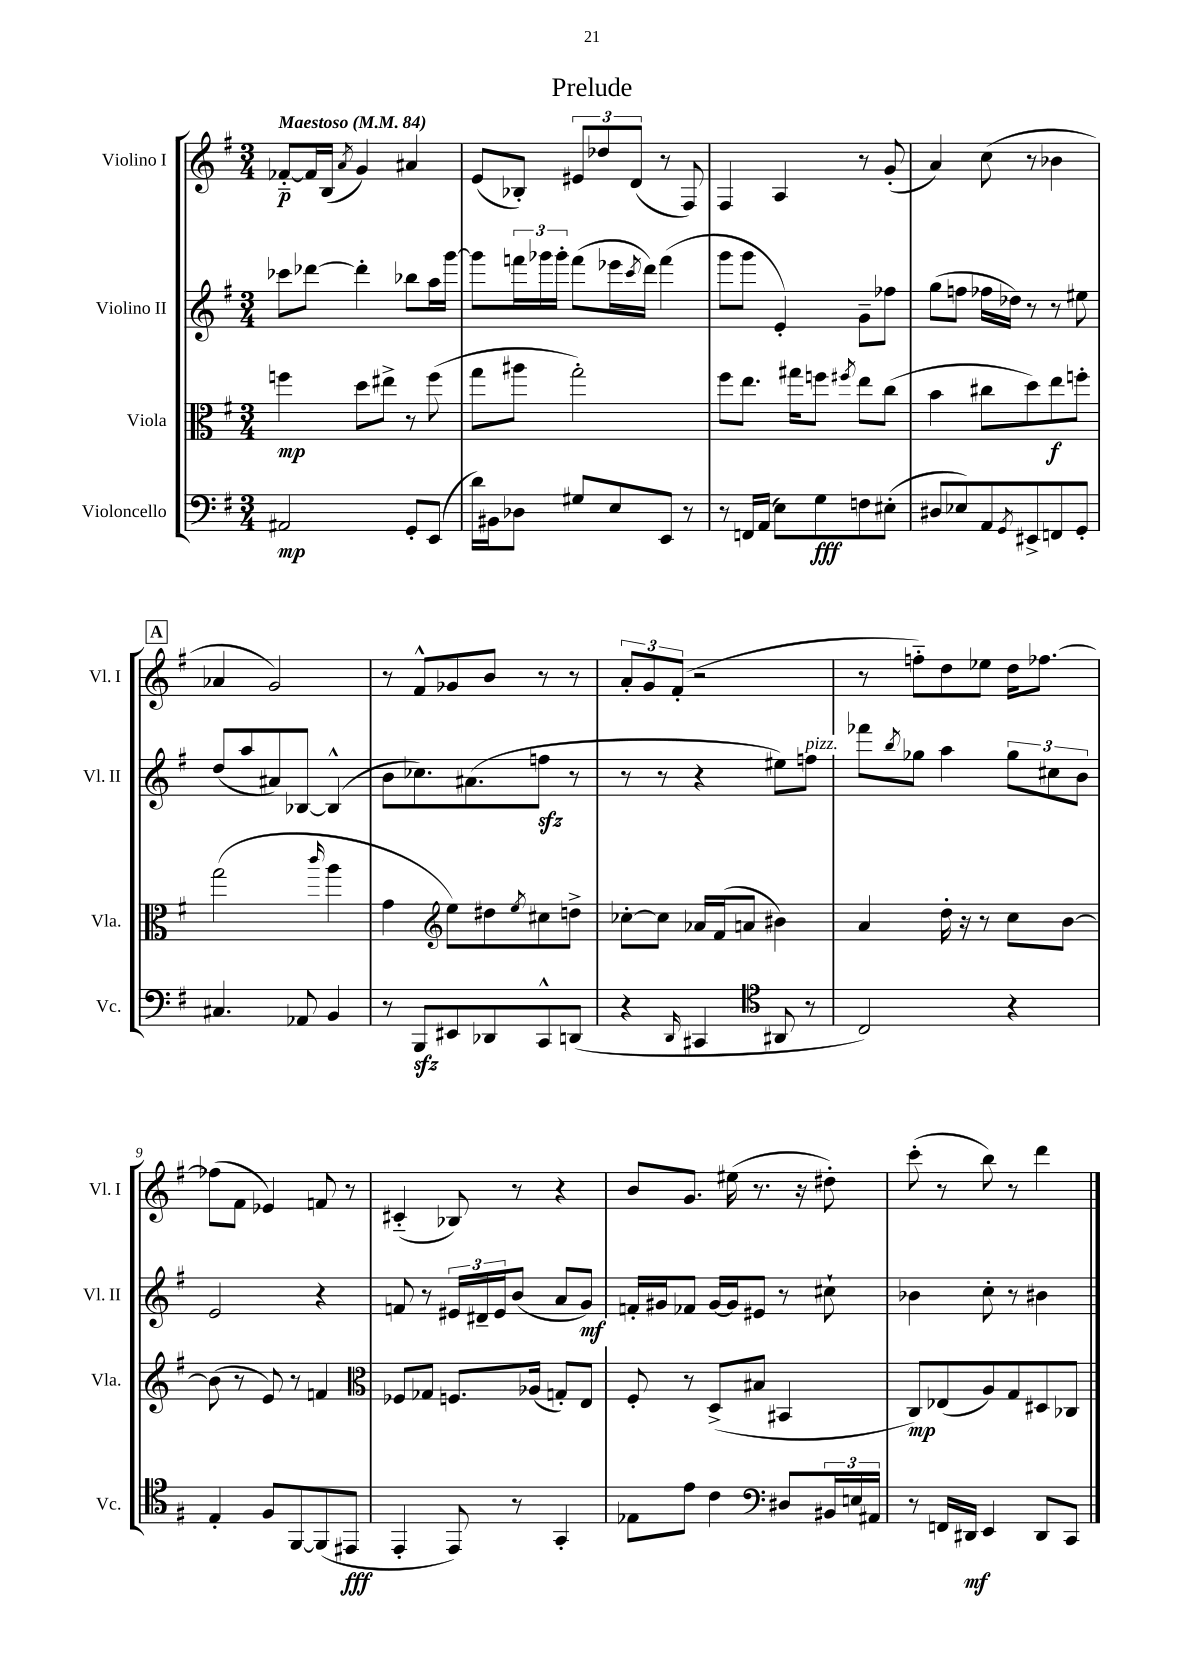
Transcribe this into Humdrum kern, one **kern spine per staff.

**kern	**dynam	**kern	**dynam	**kern	**dynam	**kern	**dynam
*part4	*part4	*part3	*part3	*part2	*part2	*part1	*part1
*staff4	*staff4	*staff3	*staff3	*staff2	*staff2	*staff1	*staff1
*I"Violoncello	*	*I"Viola	*	*I"Violino II	*	*I"Violino I	*
*I'Vc.	*	*I'Vla.	*	*I'Vl. II	*	*I'Vl. I	*
*clefF4	*	*clefC3	*	*clefG2	*	*clefG2	*
*k[f#]	*	*k[f#]	*	*k[f#]	*	*k[f#]	*
*M3/4	*	*M3/4	*	*M3/4	*	*M3/4	*
*MM84	*	*MM84	*	*MM84	*	*MM84	*
=1	=1	=1	=1	=1	=1	=1	=1
!	!	!	!	!	!	!LO:TX:a:B:t=Maestoso	!
2AA#X/	mp	4ffn\	mp	8ccc-X\L	.	[8f-X/L	p
.	.	.	.	[8ddd-X\J	.	16f-/L]	.
.	.	.	.	.	.	(16B/JJ	.
.	.	.	.	.	.	8qa/	.
.	.	8dd\L	.	4ddd-'\]	.	4g/)	.
.	.	8ee#X^\J	.	.	.	.	.
8GG'/L	.	8r	.	8bb-X\L	.	4a#X/	.
(8EE/J	.	(8ff\	.	16aa\L	.	.	.
.	.	.	.	[16ggg\JJ	.	.	.
=2	=2	=2	=2	=2	=2	=2	=2
16d\LL)	.	8gg\L	.	8ggg\L]	.	(8e/L	.
16BB#X\J	.	.	.	.	.	.	.
8D-X\J	.	8aa#X\J	.	24fffn\L	.	8B-X'/J)	.
.	.	.	.	24ggg-X\	.	.	.
.	.	.	.	24ggg-'\JJ	.	.	.
8G#X/L	.	2gg'\)	.	(8fff\L	.	12e#X/L	.
.	.	.	.	.	.	12dd-X/	.
8E/	.	.	.	16eee-X\L	.	.	.
.	.	.	.	.	.	(12d/J	.
.	.	.	.	8qccc/	.	.	.
.	.	.	.	16ddd\JJ)	.	.	.
8EE/J	.	.	.	(4fff\	.	8r	.
8r	.	.	.	.	.	8F#/)	.
=3	=3	=3	=3	=3	=3	=3	=3
8r	.	8ff#\L	.	8ggg\L	.	4F#/	.
16FFn/LL	.	8.ee\J	.	8ggg\J	.	.	.
(16AA/JJ	.	.	.	.	.	.	.
8E\L)	.	.	.	4e'/)	.	4A/	.
.	.	16gg#X\KL	.	.	.	.	.
8G\	fff	8ffn\J	.	.	.	.	.
.	.	8qff#X/	.	.	.	.	.
8Fn\	.	8ee\L	.	8g~\L	.	8r	.
(8E#X'\J	.	(8cc\J	.	8ff-X\J	.	(8g'/	.
=4	=4	=4	=4	=4	=4	=4	=4
8D#X/L	.	4b\	.	(8gg\L	.	4a/)	.
8E-X/)	.	.	.	8ffn\J	.	.	.
8AA/	.	8cc#X\L	.	16ff-X\LL	.	(8cc\	.
.	.	.	.	16dd-X\JJ)	.	.	.
8qGG/	.	.	.	.	.	.	.
8EE#X^/	.	8dd\)	.	8r	.	8r	.
8FFn/	.	8ee\	f	8r	.	4b-X\	.
8GG'/J	.	8ffn'\J	.	8ee#X\	.	.	.
!!LO:LB:g=z
!!LO:REH:place=s1:t=A
=5	=5	=5	=5	=5	=5	=5	=5
4.C#X/	.	(2gg\	.	(8dd/L	.	4a-X/	.
.	.	.	.	8aa/	.	.	.
.	.	.	.	8a#X/)	.	2g/)	.
8AA-X/	.	.	.	[8B-X/J	.	.	.
.	.	16qqccc/	.	.	.	.	.
4BB/	.	4aa\	.	(4B-^^/]	.	.	.
=6	=6	=6	=6	=6	=6	=6	=6
8r	.	4g\	.	8b\L	.	8r	.
8BBBzz/L	.	.	.	8.cc-X\)	.	8f#^^/L	.
*	*	*clefG2	*	*	*	*	*
8EE#X/	.	8ee\L)	.	.	.	8g-X/	.
.	.	.	.	(8.a#X\	.	.	.
8DD-X/	.	8dd#X\	.	.	.	8b/J	.
.	.	8qee/	.	.	.	.	.
8CC^^/	.	8cc#X\	.	8ffnzz\J	.	8r	.
(8DDn/J	.	8ddn^\J	.	8r	.	8r	.
=7	=7	=7	=7	=7	=7	=7	=7
4r	.	[8cc-X'\L	.	8r	.	12a'/L	.
.	.	.	.	.	.	12g/	.
.	.	8cc-\J]	.	8r	.	.	.
.	.	.	.	.	.	(12f#'/J	.
16qqDD/	.	.	.	.	.	.	.
4CC#X/	.	16a-X/LL	.	4r	.	2r	.
.	.	(16f#/J	.	.	.	.	.
.	.	8an/J	.	.	.	.	.
*clefC4	*	*	*	*	*	*	*
8AA#X/	.	4b#X\)	.	8ee#X\L)	.	.	.
!	!	!	!	!LO:TX:a:i:t=pizz.	!	!	!
8r	.	.	.	8ffn\J	.	.	.
=8	=8	=8	=8	=8	=8	=8	=8
2C/)	.	4a/	.	8fff-X\L	.	8r	.
.	.	.	.	8qbb/	.	.	.
.	.	.	.	8gg-X\J	.	8ffn\L)	.
.	.	16dd'\	.	4aa\	.	8dd\	.
.	.	16r	.	.	.	.	.
.	.	8r	.	.	.	8ee-X\J	.
4r	.	8cc\L	.	12gg-\L	.	16dd\KL	.
.	.	.	.	.	.	[8.ff-X\J	.
.	.	.	.	12cc#X\	.	.	.
.	.	[8b\J	.	.	.	.	.
.	.	.	.	12b\J	.	.	.
!!LO:LB:g=z
=9	=9	=9	=9	=9	=9	=9	=9
4E'/	.	(8b\]	.	2e/	.	(8ff-X\L]	.
.	.	8r	.	.	.	8f#\J	.
8F#/L	.	8e/)	.	.	.	4e-X/)	.
[8FF#/	.	8r	.	.	.	.	.
(8FF#/]	.	4fn/	.	4r	.	8fn/	.
8EE#X/J	fff	.	.	.	.	8r	.
=10	=10	=10	=10	=10	=10	=10	=10
*	*	*clefC3	*	*	*	*	*
4EE'/	.	8F-X/L	.	8fn/	.	(4c#X/	.
.	.	8G-X/J	.	8r	.	.	.
8EE/)	.	8.Fn/L	.	24e#X/LL	.	8B-X/)	.
.	.	.	.	24d#X~/	.	.	.
.	.	.	.	24e#/J	.	.	.
8r	.	.	.	(8b/J	.	8r	.
.	.	(16A-X/Jk	.	.	.	.	.
4GG'/	.	8Gn'/L)	.	8a/L	.	4r	.
.	.	8E/J	.	8g/J)	mf	.	.
=11	=11	=11	=11	=11	=11	=11	=11
8E-X\L	.	8F#'/	.	16fn'/LL	.	8b/L	.
.	.	.	.	16g#X/J	.	.	.
8e\J	.	8r	.	8f-X/J	.	8.g/J	.
4c\	.	(8D^/L	.	[16g#/LL	.	.	.
.	.	.	.	16g#/J]	.	(16ee#X\	.
.	.	8B#X/J	.	8e#X/J	.	8.r	.
*clefF4	*	*	*	*	*	*	*
8D#X/L	.	4BB#X/	.	8r	.	.	.
.	.	.	.	.	.	16r	.
24BB#X/L	.	.	.	8cc#X`\	.	8dd#X'\)	.
24En/	.	.	.	.	.	.	.
24AA#X/JJ	.	.	.	.	.	.	.
=12	=12	=12	=12	=12	=12	=12	=12
8r	.	8C/L)	mp	4b-X\	.	(8ccc'\	.
16FFn/LL	.	(8E-X/	.	.	.	8r	.
16DD#X/JJ	mf	.	.	.	.	.	.
4EE/	.	8A/)	.	8cc'\	.	8bb\)	.
.	.	8G/	.	8r	.	8r	.
8DD#/L	.	8D#X/	.	4b#X\	.	4ddd\	.
8CC/J	.	8C-X/J	.	.	.	.	.
==	==	==	==	==	==	==	==
*-	*-	*-	*-	*-	*-	*-	*-
